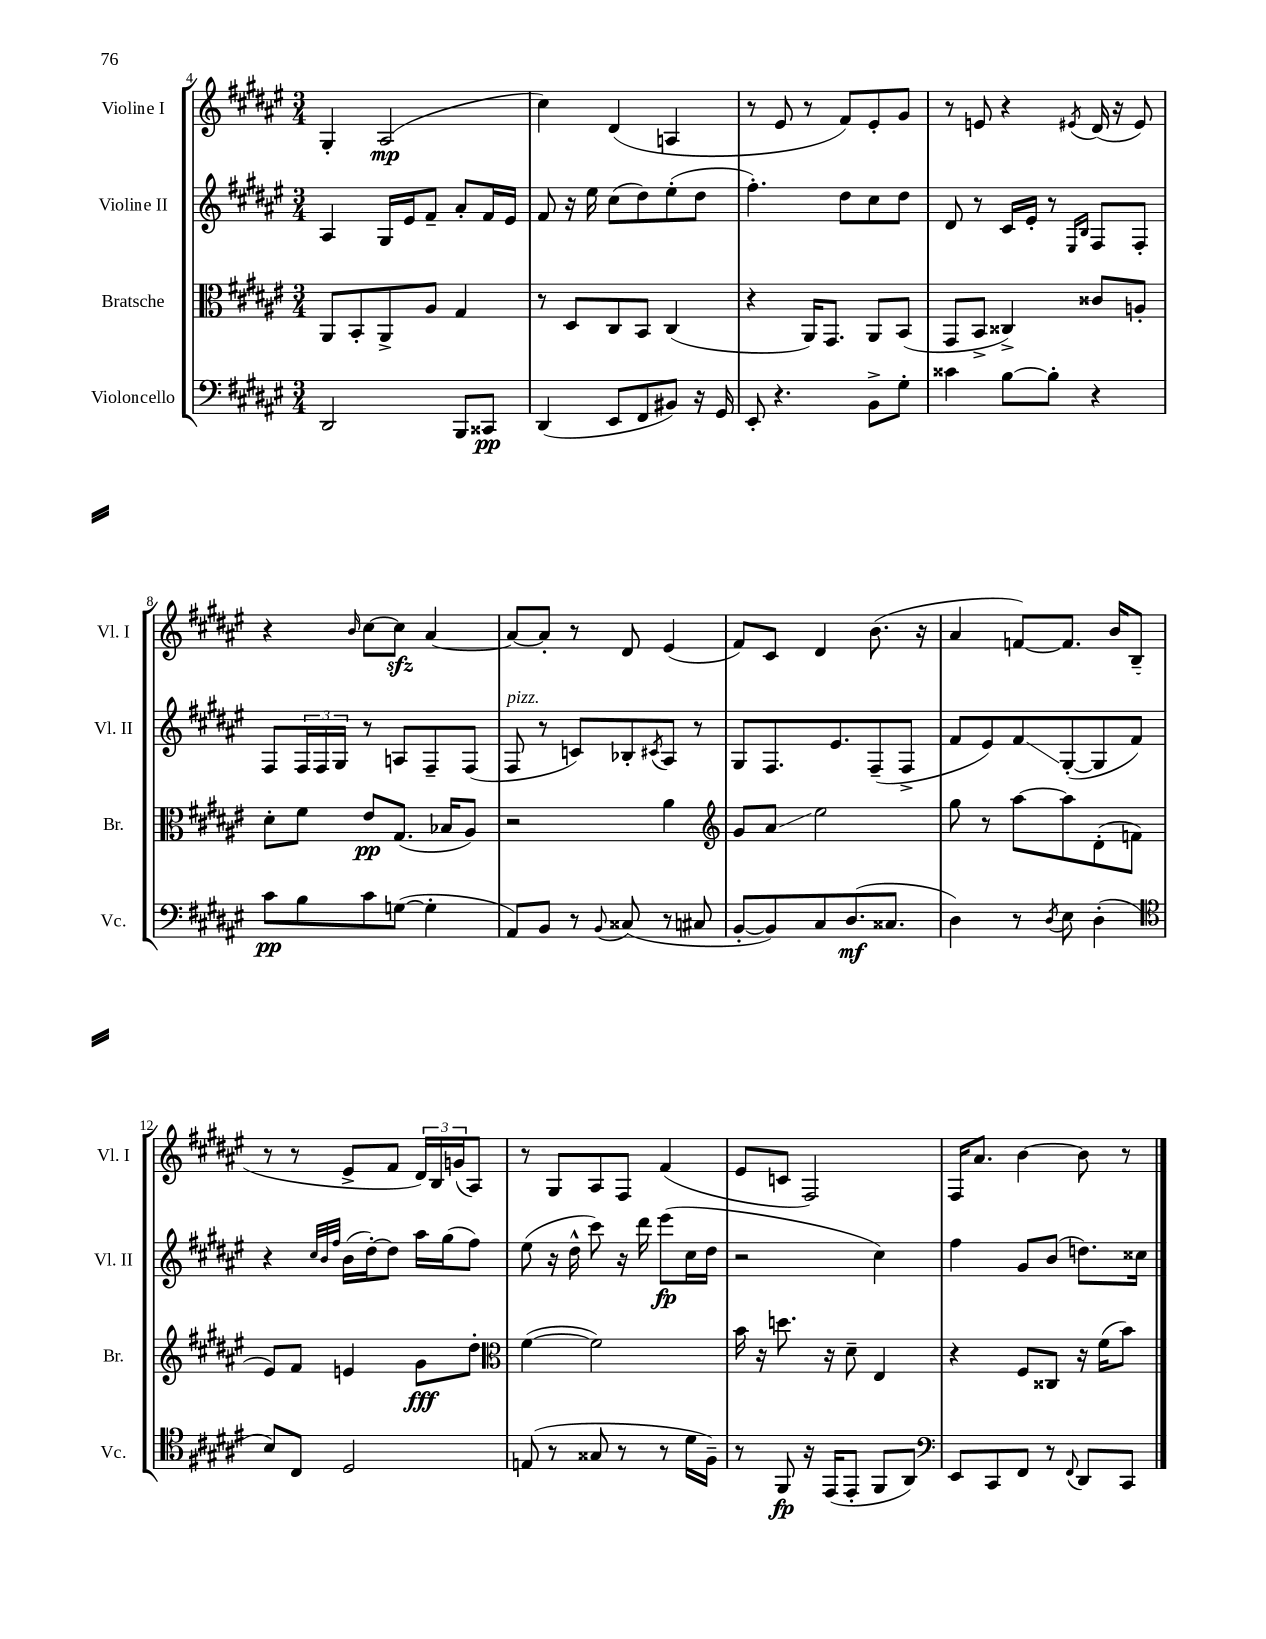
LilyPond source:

<<
\new StaffGroup <<
\new Staff = "s0" \with { instrumentName = "Violine I" shortInstrumentName = "Vl. I" } {
    \clef treble \key fis \major \numericTimeSignature \time 3/4
    gis4-. ais2\mp( |
    cis''4) dis'4( a4 |
    r8 eis'8 r8 fis'8) eis'8-. gis'8 |
    r8 e'8 r4 \acciaccatura { eis'8 } dis'16( r16 eis'8) |
    r4 \grace { b'16 } cis''8~ cis''8\sfz ais'4~ |
    ais'8~ ais'8-. r8 dis'8 eis'4( |
    fis'8) cis'8 dis'4 b'8.( r16 |
    ais'4 f'8~) f'8. b'16 b8--( |
    r8 r8 eis'8-> fis'8 \tuplet 3/2 { dis'16) b16 g'16( } ais8) |
    r8 gis8 ais8 fis8 fis'4( |
    eis'8 c'8 fis2) |
    fis16 ais'8. b'4~ b'8 r8 \bar "|." |
}
\new Staff = "s1" \with { instrumentName = "Violine II" shortInstrumentName = "Vl. II" } {
    \clef treble \key fis \major \numericTimeSignature \time 3/4
    ais4 gis16 eis'16 fis'8-- ais'8-. fis'16 eis'16 |
    fis'8 r16 eis''16 cis''8( dis''8) eis''8-.( dis''8 |
    fis''4.-.) dis''8 cis''8 dis''8 |
    dis'8 r8 cis'16 eis'16-. r8 \grace { eis16 b16 } fis8 fis8-. |
    fis8 \tuplet 3/2 { fis16 fis16 gis16 } r8 a8 fis8-- fis8( |
    fis8^\markup { \italic "pizz." } r8 c'8) bes8-. \acciaccatura { cis'8 } ais8 r8 |
    gis8 fis8. eis'8. fis8--( fis8-> |
    fis'8 eis'8) fis'8\glissando gis8~-.( gis8 fis'8) |
    r4 \grace { cis''32 b'32 fis''32 } b'16( dis''16~-.) dis''8 ais''16 gis''16( fis''8) |
    eis''8( r16 dis''16-^ cis'''8) r16 dis'''16 eis'''8\fp( cis''16 dis''16 |
    r2 cis''4) |
    fis''4 gis'8 b'8( d''8.) cisis''16 \bar "|." |
}
\new Staff = "s2" \with { instrumentName = "Bratsche" shortInstrumentName = "Br." } {
    \clef alto \key fis \major \numericTimeSignature \time 3/4
    ais,8 b,8-. ais,8-> ais8 gis4 |
    r8 dis8 cis8 b,8 cis4( |
    r4 ais,16) gis,8. ais,8 b,8( |
    gis,8 b,8-> cisis4->) cisis'8 a8-. |
    dis'8-. fis'8 eis'8\pp gis8.( bes16 ais8) |
    r2 ais'4 |
    \clef treble gis'8 ais'8\glissando eis''2 |
    gis''8 r8 ais''8~ ais''8 dis'8-.( f'8 |
    eis'8) fis'8 e'4 gis'8\fff dis''8-. |
    \clef alto fis'4~( fis'2) |
    b'16 r16 d''8. r16 dis'8-- eis4 |
    r4 fis8 cisis8 r16 fis'16( b'8) \bar "|." |
}
\new Staff = "s3" \with { instrumentName = "Violoncello" shortInstrumentName = "Vc." } {
    \clef bass \key fis \major \numericTimeSignature \time 3/4
    dis,2 b,,8 cisis,8\pp |
    dis,4( eis,8 fis,8 bis,8) r16 gis,16 |
    eis,8-. r4. b,8-> gis8-. |
    cisis'4 b8~ b8-. r4 |
    cis'8\pp b8 cis'8 g8~( g4-. |
    ais,8) b,8 r8 \appoggiatura { b,8 } cisis8( r8 cis8 |
    b,8~-. b,8) cis8 dis8.\mf( cisis8. |
    dis4) r8 \acciaccatura { dis8 } eis8 dis4-.( |
    \clef tenor b8) cis8 dis2 |
    e8( r8 gisis8 r8 r8 dis'16 fis16--) |
    r8 fis,8\fp r16 eis,16( eis,8-. fis,8 ais,8) |
    \clef bass eis,8 cis,8 fis,8 r8 \appoggiatura { fis,8 } dis,8 cis,8 \bar "|." |
}
>>
>>
\layout { \context { \Score currentBarNumber = #4 } }
